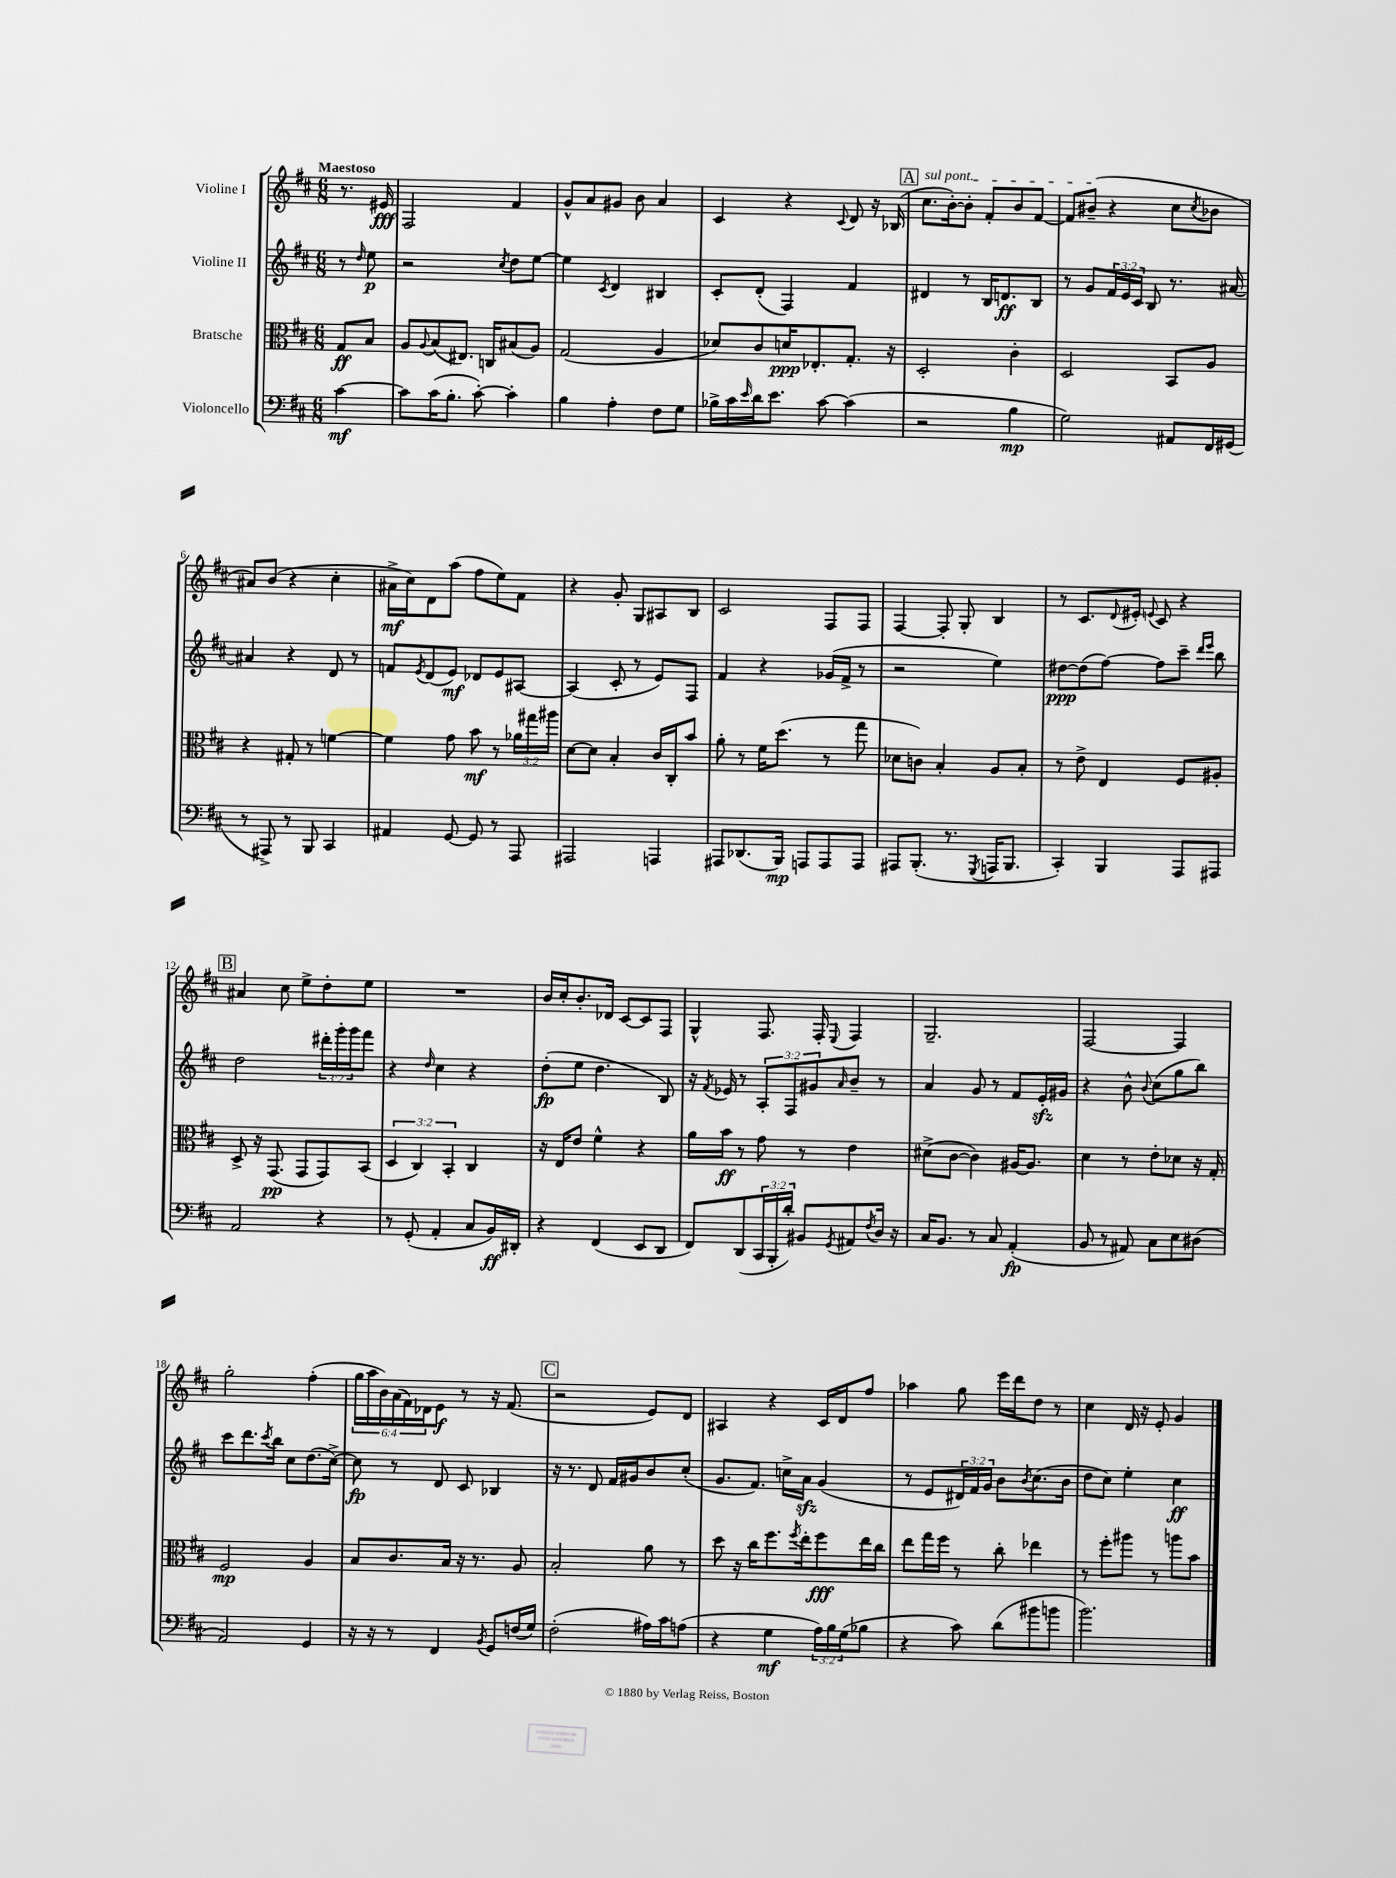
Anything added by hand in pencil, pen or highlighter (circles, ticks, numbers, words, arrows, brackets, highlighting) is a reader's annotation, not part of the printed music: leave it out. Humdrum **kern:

**kern	**kern	**kern	**kern
*staff4	*staff3	*staff2	*staff1
*clefF4	*clefC3	*clefG2	*clefG2
*k[f#c#]	*k[f#c#]	*k[f#c#]	*k[f#c#]
*M6/8	*M6/8	*M6/8	*M6/8
[4c#\	8G/L	8r	8.r
.	.	16qqdd/	.
.	8B/J	8ee\	.
.	.	.	16e#/
=	=	=	=
8c#\]L	8A/L	2r	2F#/
.	8qqA/	.	.
(16c#\K	(8B/	.	.
8.B'\J	.	.	.
.	8.E#/J)	.	.
[8c#'\)	.	.	.
.	16C/LK	.	.
.	.	8qcc#/	.
4c#'\]	(8B#/	8dd\L	4f#/
.	8A/J)	[8ee\J	.
=	=	=	=
4B\	(2G/	4ee\]	8g^^/L
.	.	.	8a/
.	.	8qc#/	.
4A'\	.	4d/	8g#/J
.	.	.	8b\
8F#\L	4A/	4B#/	4a/
8G\J	.	.	.
=	=	=	=
16B-^\LL	8d-/L)	8c#'/L	4c#/
16c#\	.	.	.
16qqe/	.	.	.
16d\J	8c#/	(8d'/J	.
8.e\J	.	.	.
.	16d/K	4F#/)	4r
.	8.E-'/	.	.
[8c#\	.	.	.
.	.	.	8qqc#/
(4c#\]	8.G'/J	4f#/	8d/
.	.	.	16r
.	16r	.	(16B-/
=	=	=	=
2r	2D'/	4d#/	8.cc#\L
.	.	.	[16b'\k)
.	.	8r	8b'\]J
.	.	16B/LK	8f#'/L
.	.	8.d/	.
4B\	4c#'\	.	8b/
.	.	8B/J	[8f#/J
=	=	=	=
2G\)	2D/	8r	8f#/]L
.	.	8g/L	(8b#~/J
.	.	24f#/L	4r
.	.	24e/	.
.	.	24c#/JJ	.
.	.	8B/	.
8AA#/L	8BB/L	8.r	8cc#\L
.	.	.	8qcc#/
16FF#/L	8A/J	.	8b-\J
(16GG#/JJ	.	[16a#/	.
=	=	=	=
8r	4r	4a#/]	8a#/L)
8AAA#^/)	.	.	(8b/J
8r	8G#'/	4r	4r
8BBB/	8r	.	.
4CC#/	[4f\	8d/	4cc#'\
.	.	8r	.
=	=	=	=
4AA#/	4f\]	8f/L	16a#^\LL
.	.	.	16cc#\J)
.	.	8qe/	.
.	.	(8d/	8d\
[8GG/	8g\	8e/J)	(8aa\J
8GG/]	8b\	8d-/L	8ff#\L
8r	8r	8e/	8ee\)
8AAA/	24a-\LL	[8A#/J	8f#\J
.	24gg#\	.	.
.	24aa#\JJ	.	.
=	=	=	=
2AAA#/	[8d\L	(4A#/]	4r
.	8d\]J	.	.
.	4B'/	8c#'/	8g'/
.	.	8r	8G/L
4AAA/	16c#/LL	8e/L)	8A#/
.	16C#'/J	.	.
.	8b/J	8F#/J	8B/J
=	=	=	=
8AAA#/L	8a'\	4f#/	2c#/
(8.DD-/	8r	.	.
.	16f#\LK	4r	.
16BBB/Jk)	(8.dd\J	.	.
8AAA/L	.	.	.
8AAA/	8r	(16g-/LL	8F#/L
.	.	16f#^/JJ	.
8AAA/J	8gg\	8r	8F#/J
=	=	=	=
8AAA#/L	8d-\L	2r	[4F#/
(8.BBB'/J	8c\J)	.	.
.	4B'/	.	8F#'/]
8.r	.	.	.
.	.	.	8G'/
8qGGG/	.	.	.
16AAA/LK	8A/L	4ee\)	4B/
8.BBB/J	.	.	.
.	8B'/J	.	.
=	=	=	=
4CC#'/)	8r	[8dd#\L	8r
.	8e^\	(8dd#\]	8.c#/L
4BBB/	4E/	[8ff#\J)	.
.	.	.	8qqd/
.	.	.	16e#'/Jk
.	.	.	8qqe/
.	.	8ff#\]L	8c#/
8AAA/L	8F#/L	8ccc#~\J	4r
.	.	16qqddd/LL	.
.	.	16qqeee/JJ	.
8AAA#/J	8A#'/J	8bb\	.
=	=	=	=
2AA/	8D^/	2dd\	4a#/
.	16r	.	.
.	(8.GG/	.	.
.	.	.	8cc#\
.	8GG/L	.	8ee^\L
4r	8GG/)	24ddd#'\LL	8dd'\
.	.	24ggg'\	.
.	.	24ggg\J	.
.	(8BB/J	8fff#\J	8ee\J
=	=	=	=
8r	6D/	4r	2.r
(8GG'/	.	.	.
.	6C#/)	.	.
.	.	16qqdd/	.
4AA'/	.	4cc#\	.
.	6BB'/	.	.
8C#/L	4C#/	4r	.
16BB/L)	.	.	.
16DD#'/JJ	.	.	.
=	=	=	=
4r	16r	(8dd'\L	16b/LL
.	16E/LK	.	16cc#'/J
.	8e/J	8ee\J	8.b'/
(4FF#/	4f#^^\	4.dd\	.
.	.	.	16d-/Jk
.	.	.	[8c#/L
8EE/L	4r	.	8c#/]
8DD/J	.	8B/)	8F#/J
=	=	=	=
8FF#/L)	16a\LL	16r	4G^^/
.	.	8qf#/	.
.	16b\JJ	16e-/	.
(8DD/	8r	8r	.
24CC#/L	8g\	12A'/L	8.F#/
24BBB'/	.	.	.
24d'/JJ)	.	12F#/	.
8BB#/L	8r	.	.
.	.	12g#/	.
.	.	.	16F#'/
8qGG/	.	16qqa/	8qqE/
8AA#/	4e\	8b~/J	4F#/
8qF#/	.	.	.
16D/Jk	.	8r	.
16r	.	.	.
=	=	=	=
16C#/LK	(8d#^\L	4a/	2.G~/
8.BB/J	.	.	.
.	[8c#\J	.	.
8r	4c#\])	8g/	.
8C#/	.	8r	.
(4AA'/	[16A#/LK	8f#/L	.
.	8.A#/]J	.	.
.	.	16e'/L	.
.	.	16g#/JJ	.
=	=	=	=
8BB/	4d\	4r	[2F#/
8r	.	.	.
8AA#/)	8r	8b^^\	.
.	.	8qqb/	.
8C#\L	8e'\L	(8cc#\L	.
8E\	8d-\J	8gg\	4F#/]
(8D#\J	16r	8bb\J)	.
.	16G'/	.	.
=	=	=	=
2AA/)	2F#/	8ccc#\L	2gg'\
.	.	8.ddd\	.
.	.	8qccc#/	.
.	.	16bb\Jk	.
.	.	8cc#\L	.
4GG/	4A/	(8.dd\	(4ff#'\
.	.	[16cc#^\Jk)	.
=	=	=	=
16r	8B/L	8cc#\]	24gg\LL
.	.	.	24aa\
16r	.	.	.
.	.	.	24b\)
8r	8.c#/	8r	(24a\
.	.	.	24f#\)
.	.	.	24d-\J
4FF#/	.	8d/	8e\J
.	16B/Jk	.	.
.	16r	8c#/	8r
.	8.r	.	.
8qBB/	.	.	.
8GG/L	.	4B-/	16r
.	.	.	(8.f#/
(16F/L	8A/	.	.
16G/JJ)	.	.	.
=	=	=	=
(2F#'\	2B'/	16r	2r
.	.	8.r	.
.	.	8d/	.
.	.	16f#/LL	.
.	.	16g#/J	.
16A#\LL)	8a\	8b/	8e/L)
16c#\J	.	.	.
(8A\J	8r	(8cc#'/J	8d/J
=	=	=	=
4r	8dd\	8.g/L	4A#/
.	16r	.	.
.	16cc#\LK	8.f#/J)	.
4G\	8.ff#\	.	4r
.	.	16cc^\LL	.
.	8qff#/	.	.
.	16ee'\k	16a\JJ	.
24A\LL)	8ff#\	(4g/	16c#/LL
24B\	.	.	.
.	.	.	16d/J
(24G\J	.	.	.
8B-\J	16ee\L	.	8ff#/J
.	16cc#\JJ	.	.
=	=	=	=
4r	8ee\L	8r	4aa-\
.	16gg\L	8e/L	.
.	16ff#\JJ	.	.
8c#\)	8r	24d#/L)	8gg\
.	.	24f#/	.
.	.	24g/JJ	.
(8d\L	8cc#'\	8b\L	16eee\LL
.	.	.	16ddd\J
.	.	8qb/	.
8b#\	4ee-\	(8.cc#\	8dd\J
8b\J	.	.	8r
.	.	16b\Jk	.
=	=	=	=
2.b\)	8r	8dd\L	4cc#\
.	8ff#'\L	8cc#\J)	.
.	8aa#\J	4ee'\	16d/
.	.	.	16r
.	8r	.	8e'/
.	8aa\L	4cc#\	4g/
.	8b\J	.	.
==	==	==	==
*-	*-	*-	*-
